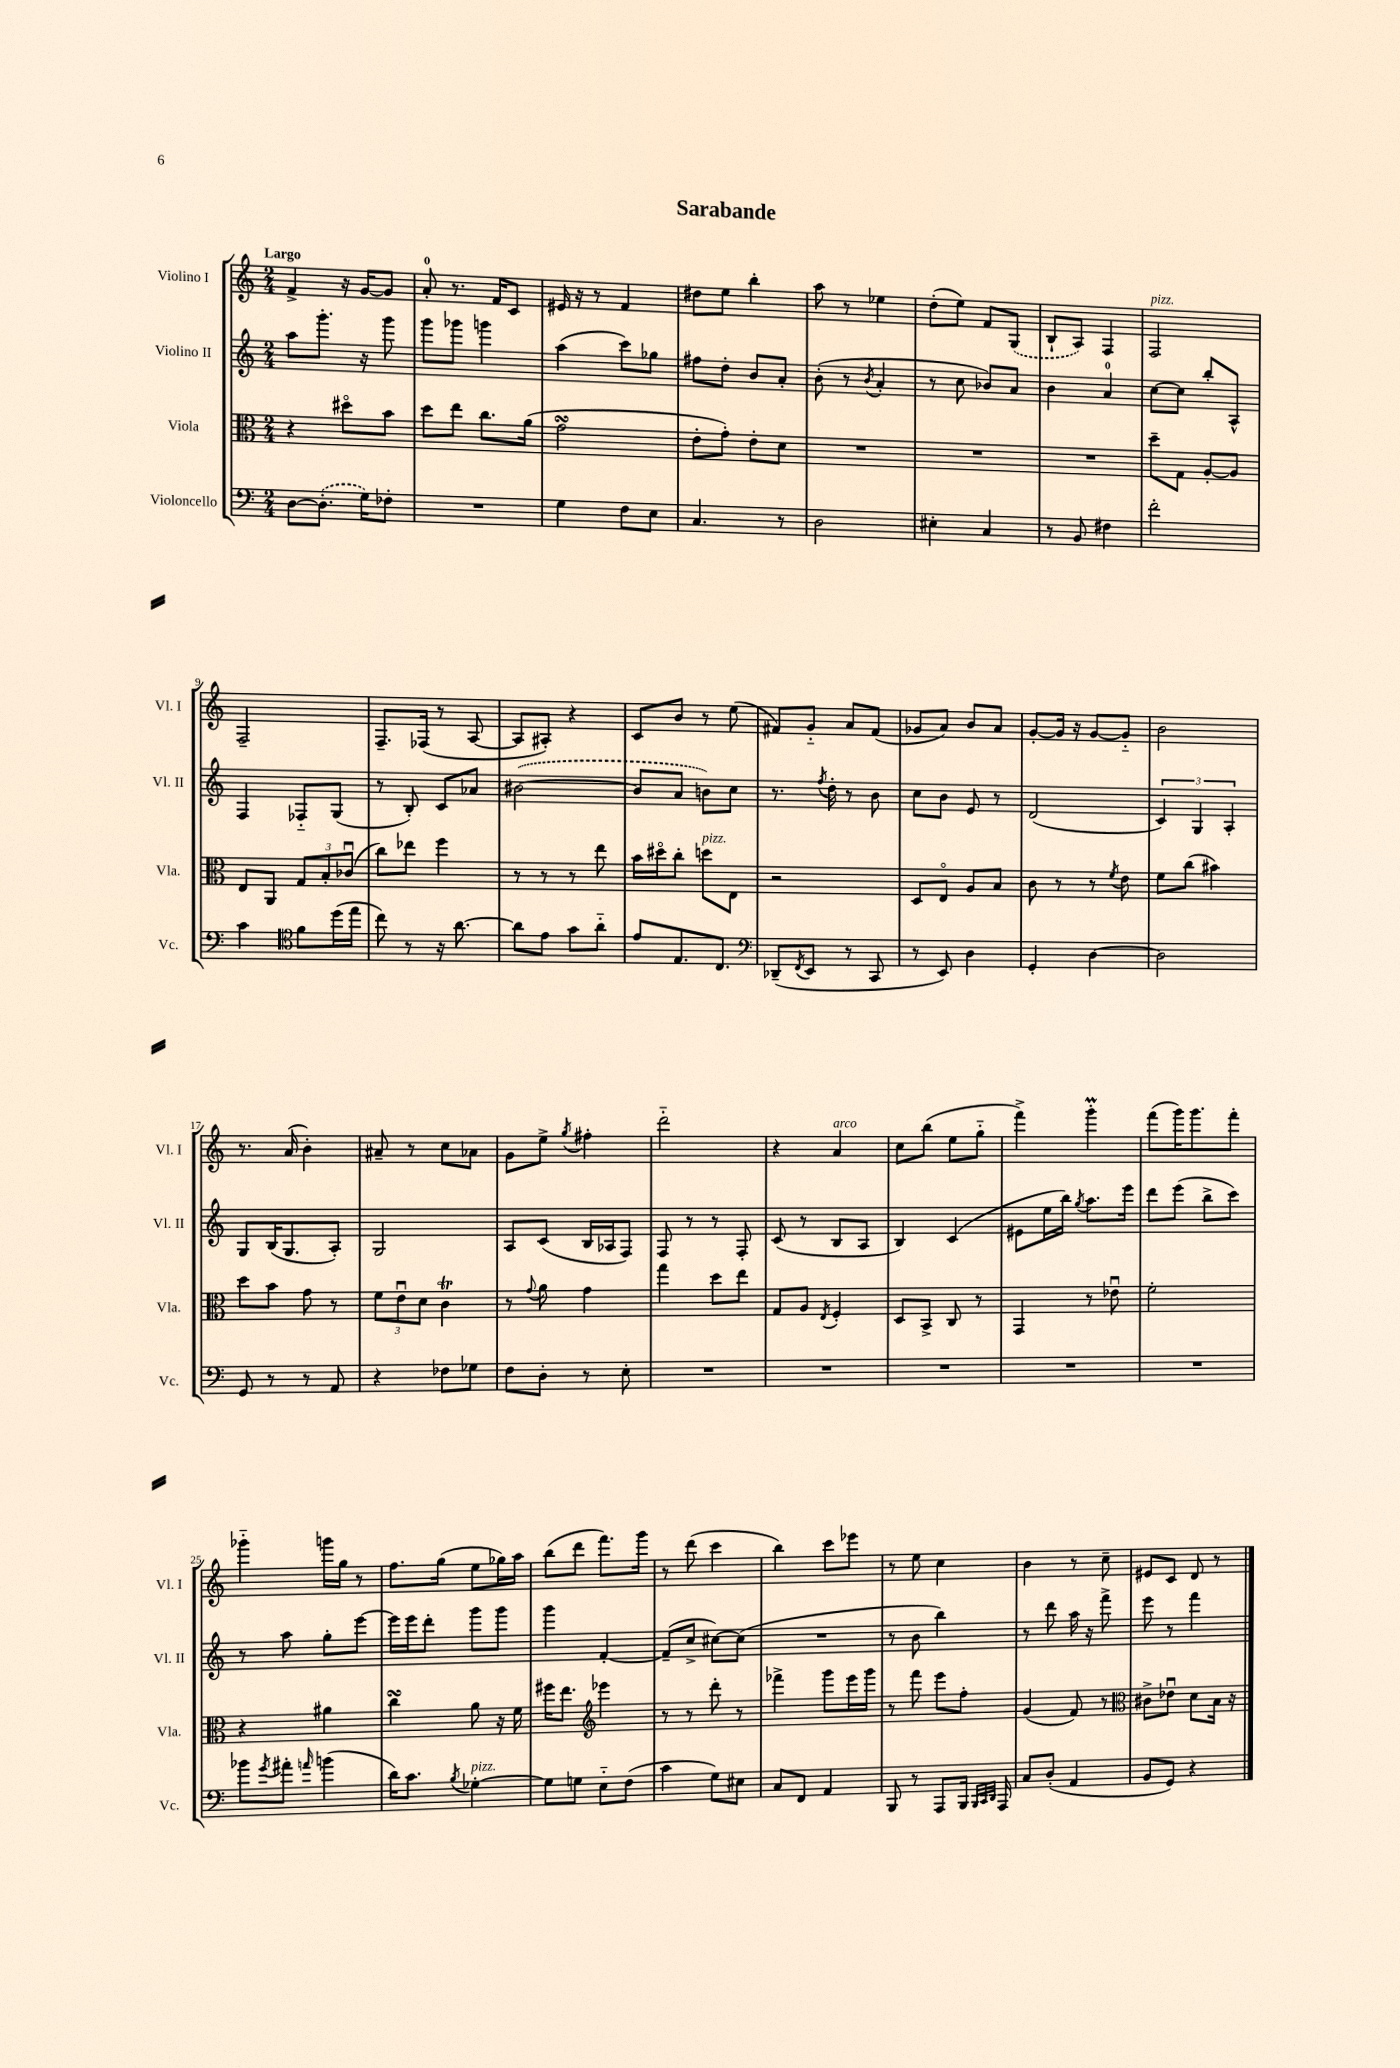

**kern	**kern	**kern	**kern
*part4	*part3	*part2	*part1
*staff4	*staff3	*staff2	*staff1
*I"Violoncello	*I"Viola	*I"Violino II	*I"Violino I
*I'Vc.	*I'Vla.	*I'Vl. II	*I'Vl. I
*clefF4	*clefC3	*clefG2	*clefG2
*k[]	*k[]	*k[]	*k[]
*M2/4	*M2/4	*M2/4	*M2/4
=1	=1	=1	=1
!	!	!	!LO:TX:a:B:t=Largo
[8D\L	4r	8aa\L	4f^/
(8.D'\J]	.	8.ggg'\J	.
.	8dd#X\L	.	16r
16G\KL)	.	16r	[16g/KL
8F-X'\J	8b\J	8ggg\	8g/J]
=2	=2	=2	=2
2r	8dd\L	8ggg\L	8a'/
.	8ee\J	8ggg-X\J	8.r
.	8.cc\L	4gggn\	.
.	.	.	16f/KL
.	.	.	8c/J
.	(16a\Jk	.	.
=3	=3	=3	=3
4G\	2gsSSS\	(4aa\	16e#X/
.	.	.	16r
.	.	.	8r
8F\L	.	8ccc\L)	4f/
8E\J	.	8gg-X\J	.
=4	=4	=4	=4
4.C/	8e'\L	8ff#X\L	8dd#X\L
.	8g'\J)	8dd'\J	8ee\J
.	8e'\L	8b/L	4bb'\
8r	8d\J	8a'/J	.
=5	=5	=5	=5
2D\	2r	(8b'\	8aa\
.	.	8r	8r
.	.	8qb/	.
.	.	4a'/	4ee-X\
=6	=6	=6	=6
4E#X'\	2r	8r	(8dd'\L
.	.	8cc\	8ee\J)
4C/	.	8b-X/L)	8f/L
.	.	8a/J	(8G/J
=7	=7	=7	=7
8r	2r	4b\	8B`/L
8BB/	.	.	8A/J)
4F#X\	.	4a/	4F/
=8	=8	=8	=8
!	!	!	!LO:TX:a:i:t=pizz.
2f'\	8dd~\L	[8cc\L	2F/
.	8G\J	8cc\J]	.
.	[8A'/L	8bb'/L	.
.	8A/J]	8A^^/J	.
!!LO:LB:g=z
=9	=9	=9	=9
4c\	8E/L	4F/	2F~/
.	8AA/J	.	.
*clefC4	*	*	*
8f\L	12G/L	8F-X/L	.
.	12B'/	.	.
(16dd\L	.	(8G/J	.
.	(12c-Xu/J	.	.
16ee\JJ	.	.	.
=10	=10	=10	=10
8cc\)	8cc\L)	8r	8.F~/L
8r	8ee-X\J	8B'/)	.
.	.	.	(16F-X/Jk
16r	4ff\	8c/L	8r
[8.a\	.	.	.
.	.	8a-X/J	[8A/
=11	=11	=11	=11
8a\L]	8r	([2b#X\	8A/L]
8e\J	8r	.	8A#X'/J)
8g\L	8r	.	4r
8a\J	8ee\	.	.
=12	=12	=12	=12
8e/L	16b\LL	8b#/L]	8c/L
.	16dd#X\J	.	.
8.E/	8cc'\J	8a/J	8b/J
!	!LO:TX:a:i:t=pizz.	!	!
.	8ddn\L	8bn\L)	8r
8.C/J	.	.	.
.	8E\J	8cc\J	(8ee\
=13	=13	=13	=13
*clefF4	*	*	*
(8DD-X~/L	2r	8.r	8f#X/L)
8qFF/	.	.	.
8EE/J	.	.	8g/J
.	.	8qff/	.
.	.	16dd'\	.
8r	.	8r	8a/L
8CC/	.	8b\	(8f#/J
=14	=14	=14	=14
8r	8D/L	8cc\L	8g-X/L
8EE/)	8E/J	8b\J	8a/J)
4D\	8A/L	8e/	8b/L
.	8B/J	8r	8a/J
=15	=15	=15	=15
4GG'/	8c\	(2d/	[8g'/L
.	8r	.	16g/Jk]
.	.	.	16r
[4D\	8r	.	[8g/L
.	8qf/	.	.
.	8e\	.	8g/J]
=16	=16	=16	=16
2D\]	8f\L	6c/)	2b\
.	(8cc\J	.	.
.	.	6G/	.
.	4b#X\)	.	.
.	.	6A'/	.
!!LO:LB:g=z
=17	=17	=17	=17
8GG/	8dd\L	8G/L	8.r
8r	8b\J	(16B/K	.
.	.	8.G/	(16a/
8r	8g\	.	4b'\)
8AA/	8r	8A'/J)	.
=18	=18	=18	=18
4r	12f\L	2G/	8a#X~/
.	12eu\	.	.
.	.	.	8r
.	12d\J	.	.
8F-X\L	4cT\	.	8cc\L
8G-X\J	.	.	8a-X\J
=19	=19	=19	=19
8F\L	8r	8A/L	8g\L
.	8qqg/	.	.
8D'\J	8a\	(8c/J	8ee^\J
.	.	.	8qgg/
8r	4g\	16B/LL	4ff#X'\
.	.	16A-X/J	.
8E'\	.	8F/J)	.
=20	=20	=20	=20
2r	4gg\	8F/	2ddd\
.	.	8r	.
.	8dd\L	8r	.
.	8ee\J	8F'/	.
=21	=21	=21	=21
2r	8G/L	(8c/	4r
.	8A/J	8r	.
.	8qE/	.	.
!	!	!	!LO:TX:a:i:t=arco
.	4F'/	8B/L	4a/
.	.	8A/J	.
=22	=22	=22	=22
2r	8D/L	4B/)	8cc\L
.	8BB^/J	.	(8bb\J
.	8C/	(4c/	8ee\L
.	8r	.	8gg\J
=23	=23	=23	=23
2r	4GG/	8e#X\L	4fff^\)
.	.	16ee\L	.
.	.	16bb\JJ)	.
.	.	8qgg/	.
.	8r	8.aa\L	4gggM'\
.	8e-Xu\	.	.
.	.	16eee\Jk	.
=24	=24	=24	=24
2r	2f'\	8ddd\L	(8fff\L
.	.	(8eee\J	16ggg\K)
.	.	.	8.ggg\
.	.	8bb^\L	.
.	.	8ccc\J)	8fff'\J
!!LO:LB:g=z
=25	=25	=25	=25
8b-X\L	4r	8r	4ggg-X\
8qg/	.	.	.
8a#X'\J	.	8aa\	.
16qqan/	.	.	.
(4bn\	4a#X\	8gg'\L	16gggn\LL
.	.	.	16gg\JJ
.	.	[8eee\J	8r
=26	=26	=26	=26
16d\KL)	4ccsSSs\	16eee\LL]	8.ff\L
8.c\J	.	16eee\J	.
.	.	8ddd'\J	.
.	.	.	(16gg\Jk
8qB/	.	.	.
!LO:TX:a:i:t=pizz.	!	!	!
[4G-X'\	8a\	8ggg\L	8ee\L
.	16r	8ggg\J	16gg-X\L)
.	16f\	.	16aa\JJ
=27	=27	=27	=27
8G-\L]	16ff#X\KL	4ggg\	(8bb\L
.	8.ee\J	.	.
8Gn\J	.	.	8ddd\J
*	*clefG2	*	*
8E\L	4eee-X\	[4f'/	8.fff\L)
(8F\J	.	.	.
.	.	.	16ggg\Jk
=28	=28	=28	=28
4c\	8r	(8f~/L]	8r
.	8r	8cc^/J	(8ddd\
8G\L)	8ddd'\	[8cc#X\L)	4ccc\
8E#X\J	8r	(8cc#\J]	.
=29	=29	=29	=29
8C/L	4fff-X^\	2r	4bb\)
8FF/J	.	.	.
4AA/	8ggg\L	.	8ccc\L
.	16eee\L	.	8eee-X\J
.	16ggg\JJ	.	.
=30	=30	=30	=30
8BBB/	8r	8r	8r
8r	8fff\	8b\	8ee\
8AAA/L	8eee\L	4bb\)	4cc\
16BBB/Jk	8ff'\J	.	.
32qqBBB/LLL	.	.	.
32qqCC/	.	.	.
32qqDD/JJJ	.	.	.
16AAA/	.	.	.
=31	=31	=31	=31
8C/L	(4g/	8r	4b\
(8D'/J	.	8ddd\	.
4AA/	8f/)	16aa\	8r
.	.	16r	.
.	8r	8fff^\	8cc~\
=32	=32	=32	=32
*	*clefC3	*	*
8BB/L	8c#X^\L	8eee\	8e#X/L
8GG/J)	8e-Xu\J	8r	8c/J
4r	8d\L	4fff\	8d/
.	16B\Jk	.	8r
.	16r	.	.
==	==	==	==
*-	*-	*-	*-
